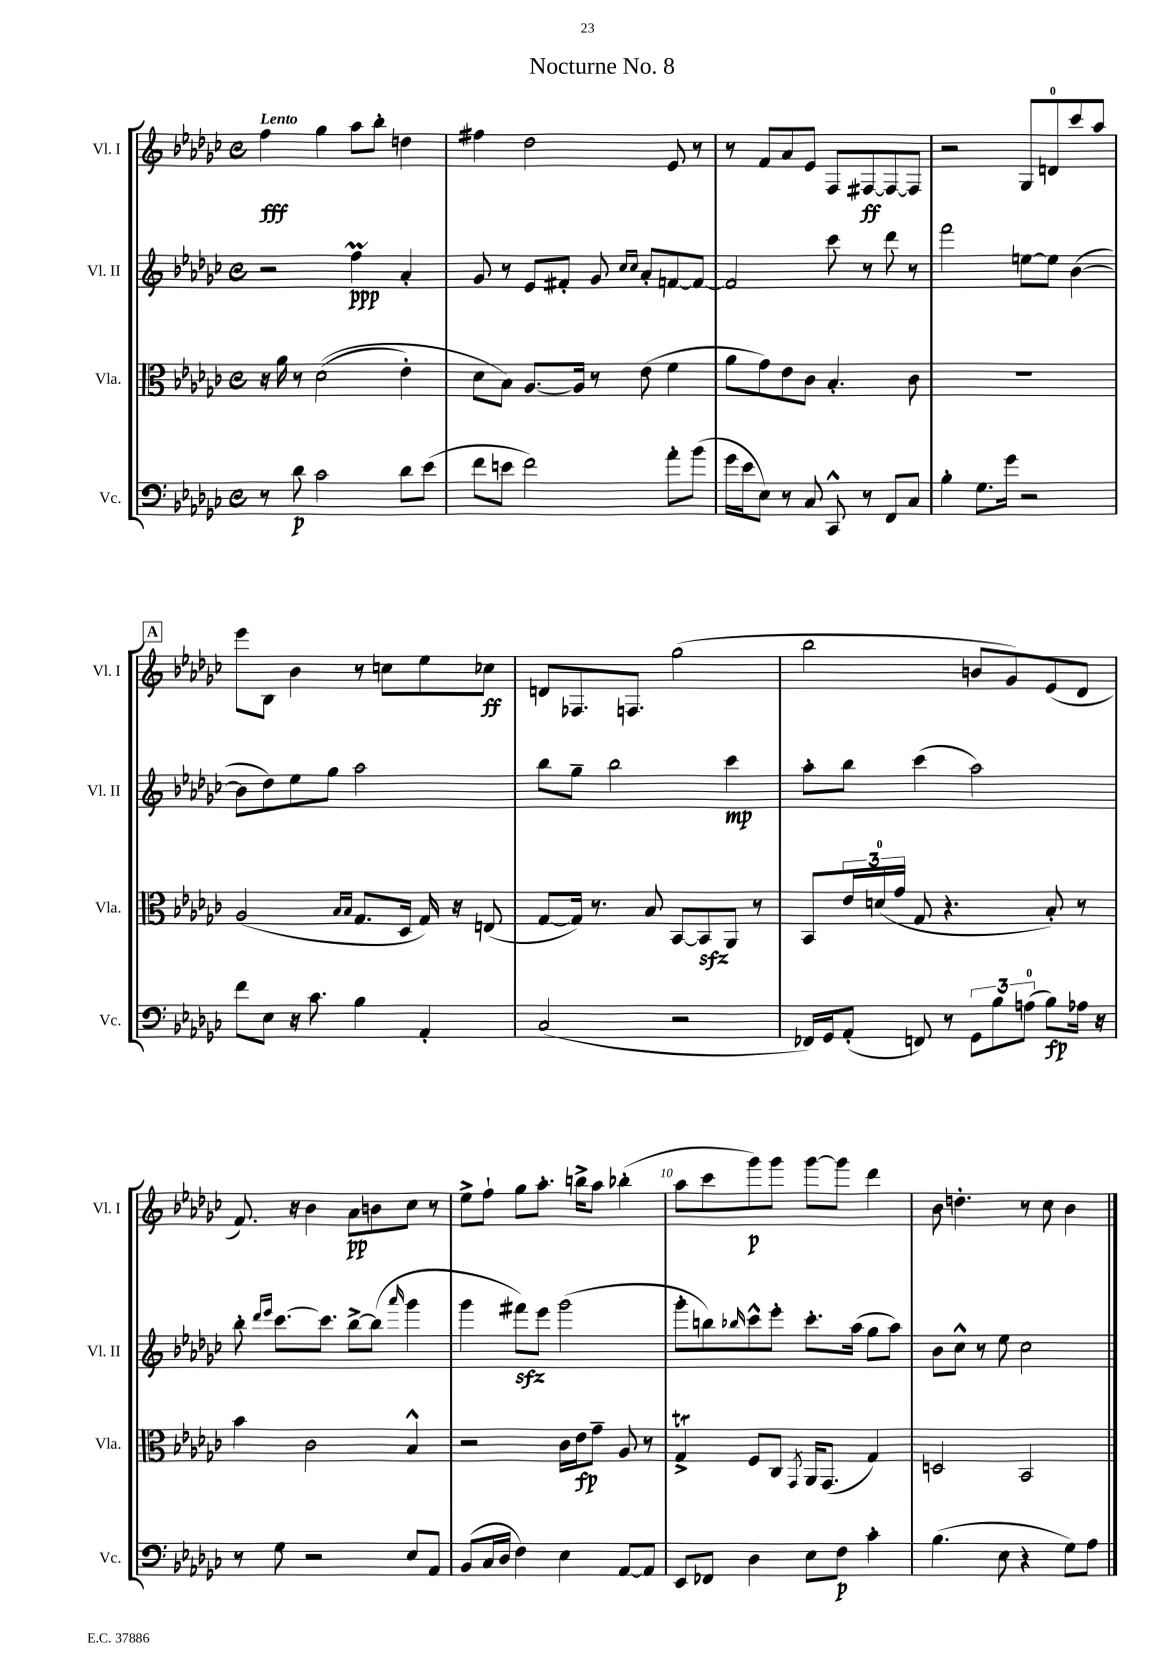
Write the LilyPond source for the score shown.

\header { title = "Nocturne No. 8" }
<<
\new StaffGroup <<
\new Staff = "s0" \with { instrumentName = "Vl. I" shortInstrumentName = "Vl. I" } {
    \clef treble \key ges \major \defaultTimeSignature \time 4/4 \tempo "Lento"
    f''4\fff ges''4 aes''8 bes''8-. d''4 |
    fis''4 des''2 ees'8 r8 |
    r8 f'8 aes'8 ees'8 f8 fis8~\ff fis8~ fis8 |
    r2 ges8 d'8-0 ces'''8 aes''8 |
    \mark \markup { \box "A" } ees'''8 bes8 bes'4 r8 c''8 ees''8 ces''8\ff |
    d'8 fes8. f8. ges''2( |
    bes''2 b'8 ges'8) ees'8( des'8 |
    f'8.) r16 bes'4 aes'8\pp b'8 ces''8 r8 |
    ees''8-> f''8-! ges''8 aes''8.-. b''16-> aes''8 bes''4-.( |
    aes''8 ces'''8 ges'''8\p) ges'''8 ges'''8~ ges'''8 des'''4 |
    bes'8 d''4.-. r8 ces''8 bes'4 \bar "|." |
}
\new Staff = "s1" \with { instrumentName = "Vl. II" shortInstrumentName = "Vl. II" } {
    \clef treble \key ges \major \defaultTimeSignature \time 4/4
    r2 f''4\prall\ppp aes'4-. |
    ges'8 r8 ees'8 fis'8-. ges'8 \grace { ces''16 ces''16 } aes'8-. f'8~ f'8~ |
    f'2 ces'''8 r8 des'''8 r8 |
    f'''2 e''8~ e''8 bes'4~( |
    \mark \markup { \box "A" } bes'8 des''8) ees''8 ges''8 aes''2 |
    bes''8 ges''8-- bes''2 ces'''4\mp |
    aes''8-. bes''8 ces'''4( aes''2) |
    bes''8-. \grace { des'''16 ees'''16 } ces'''8.~ ces'''8. bes''8~-> bes''8( \grace { aes'''16 } ges'''4 |
    ges'''4 fis'''8\sfz) ees'''8 ges'''2( |
    ges'''8-. b''8) \grace { bes''16 } ces'''8-^ ees'''8-. ces'''8.-. aes''16( ges''8 aes''8) |
    bes'8 ces''8-^ r8 ees''8 ces''2 \bar "|." |
}
\new Staff = "s2" \with { instrumentName = "Vla." shortInstrumentName = "Vla." } {
    \clef alto \key ges \major \defaultTimeSignature \time 4/4
    r16 aes'16 r8 des'2(\( ees'4-.) |
    des'8 bes8\) aes8.~ aes16 r8 ees'8( f'4 |
    aes'8 ges'8) ees'8 ces'8 bes4.-. ces'8 |
    R1 |
    \mark \markup { \box "A" } aes2( \grace { bes16 bes16 } ges8. des16 ges16) r16 e8( |
    ges8~ ges16) r8. bes8 bes,8~ bes,8\sfz aes,8 r8 |
    bes,8 \tuplet 3/2 { ees'16 d'16-0( ges'16 } ges8 r4. bes8-.) r8 |
    bes'4 ces'2 bes4-^ |
    r2 ces'16 ees'16\fp ges'8-- aes8 r8 |
    ges4->\trill f8 ces8 \acciaccatura { ges,8 } aes,16 ges,8.( ges4) |
    d2 bes,2 \bar "|." |
}
\new Staff = "s3" \with { instrumentName = "Vc." shortInstrumentName = "Vc." } {
    \clef bass \key ges \major \defaultTimeSignature \time 4/4
    r8 des'8\p ces'2 des'8 ees'8( |
    f'8 e'8 f'2) aes'8-. bes'8( |
    ges'16 ees'16 ees8) r8 ces8 ces,8-^ r8 f,8 ces8 |
    bes4-. ges8. ges'16 r2 |
    \mark \markup { \box "A" } f'8 ees8 r16 ces'8. bes4 aes,4-. |
    ces2( r2 |
    fes,16) ges,16 aes,8-.( f,8) r8 \tuplet 3/2 { ges,8 bes8 a8-0( } bes8\fp) aes16 r16 |
    r8 ges8 r2 ees8 aes,8 |
    bes,8( ces16 des16 f4) ees4 aes,8~ aes,8 |
    ees,8 fes,8 des4 ees8 f8\p ces'4-. |
    bes4.( ees8 r4 ges8) aes8 \bar "|." |
}
>>
>>
\layout { \context { \Score \override BarNumber.break-visibility = ##(#f #t #t) barNumberVisibility = #(every-nth-bar-number-visible 5) } }
